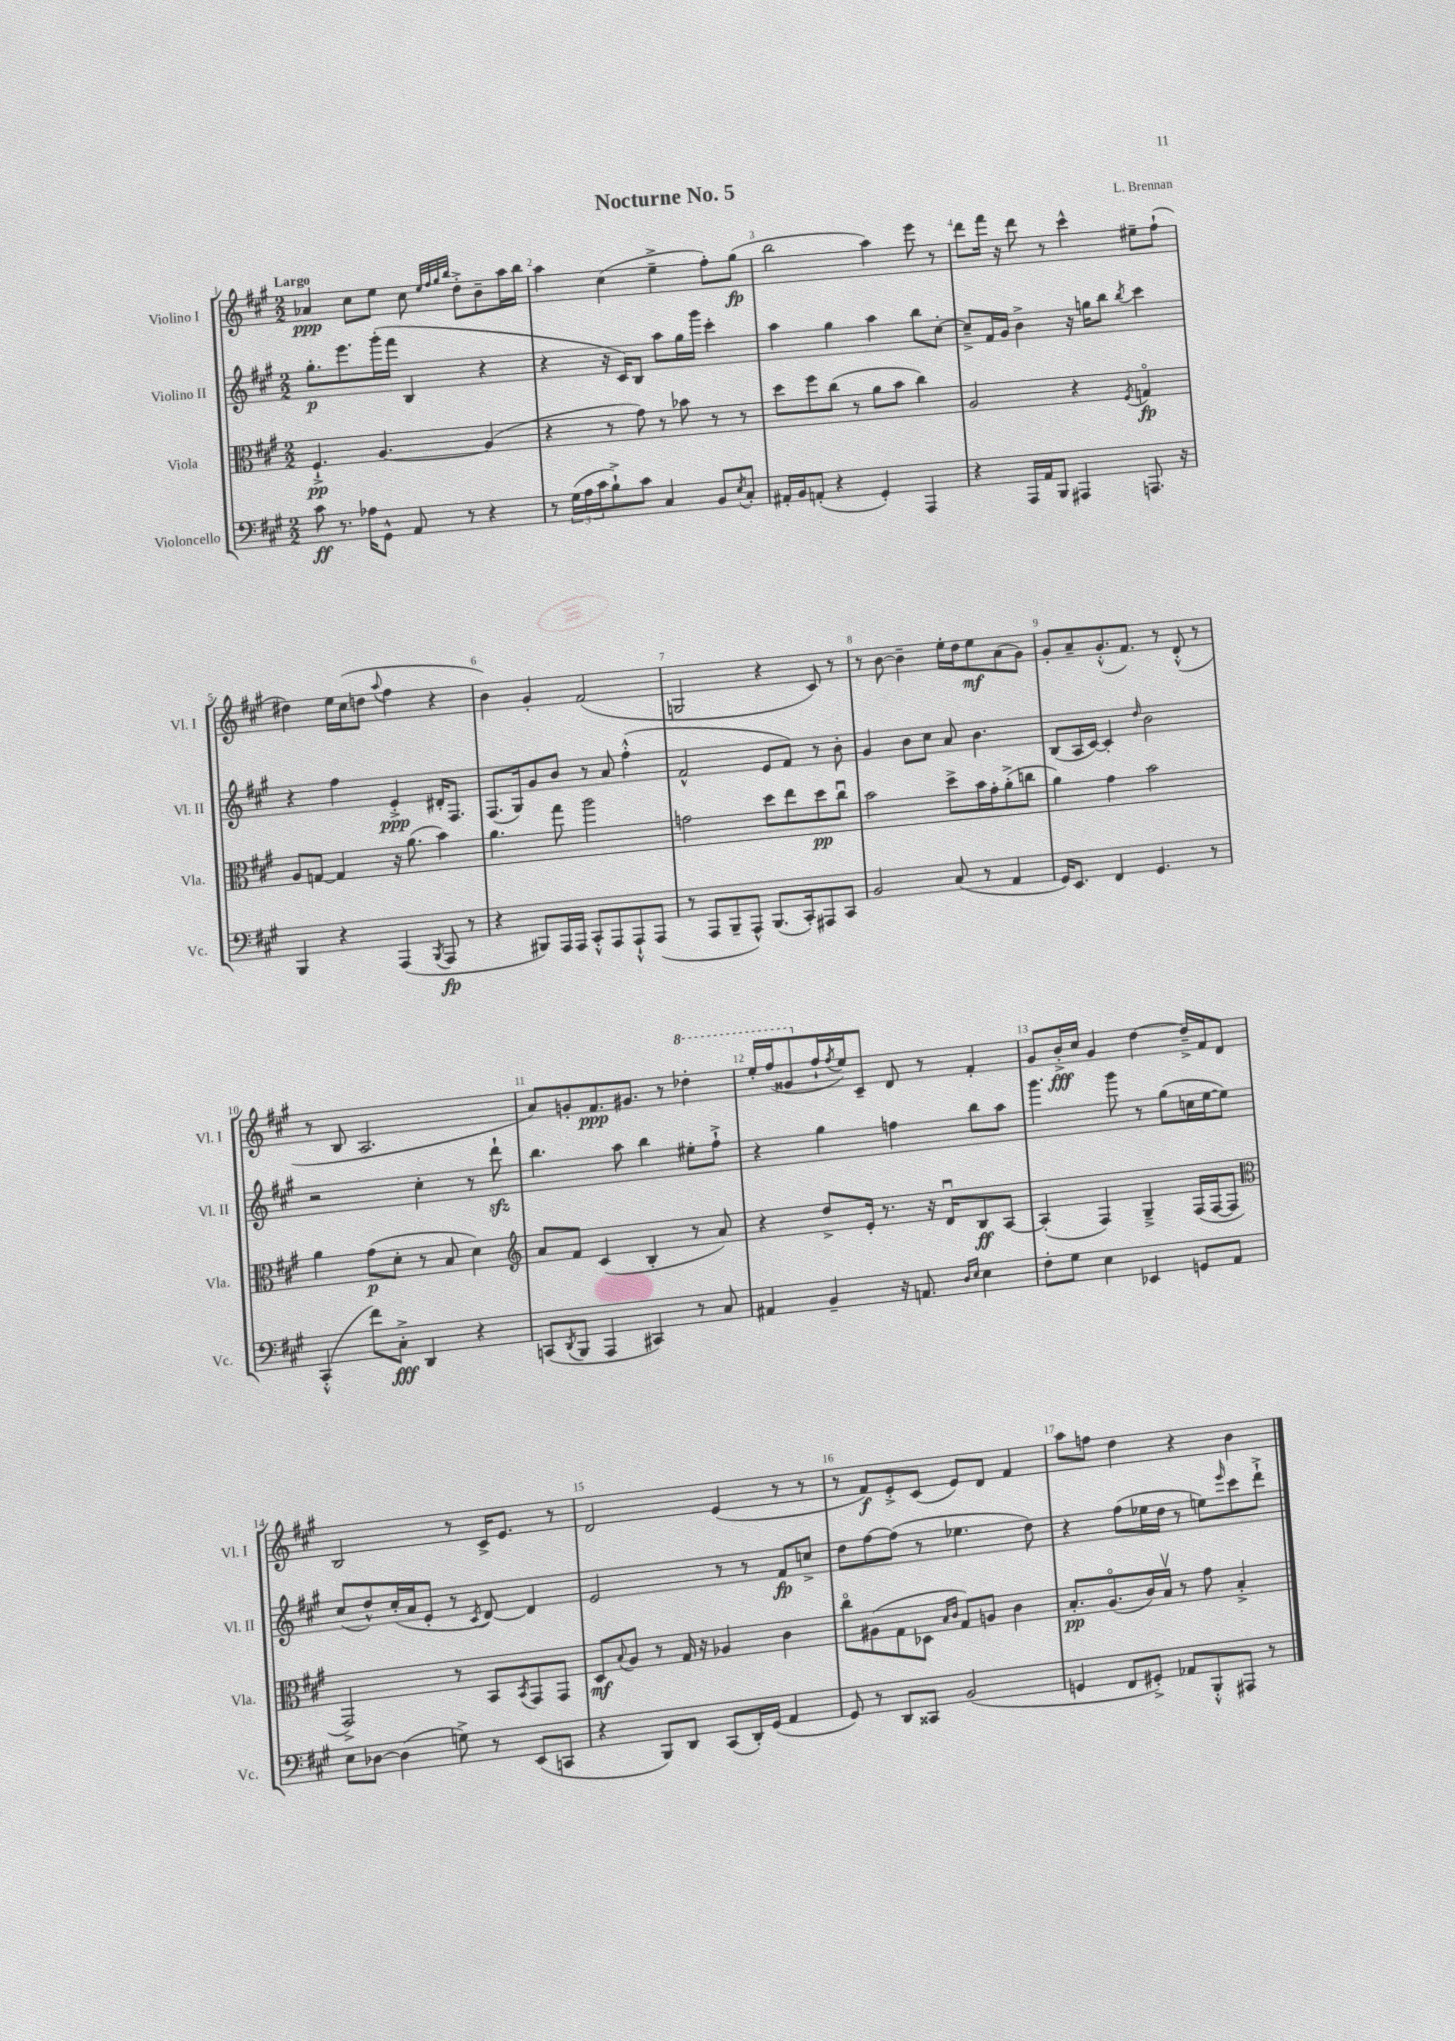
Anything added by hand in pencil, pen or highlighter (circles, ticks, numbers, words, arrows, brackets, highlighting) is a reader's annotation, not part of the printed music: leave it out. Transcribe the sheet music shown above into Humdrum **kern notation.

**kern	**kern	**kern	**kern
*staff4	*staff3	*staff2	*staff1
*clefF4	*clefC3	*clefG2	*clefG2
*k[f#c#g#]	*k[f#c#g#]	*k[f#c#g#]	*k[f#c#g#]
*M2/2	*M2/2	*M2/2	*M2/2
8c#	4.F#`^	8.gg#'	4a-
8.r	.	.	.
.	.	8.eee	.
.	.	.	8cc#
16A-	.	.	.
8GG#^^	[4.A	(16ggg#'	8ee
.	.	16fff#	.
8AA	.	4B	8cc#
.	.	.	32qqee
.	.	.	32qqff#
.	.	.	32qqgg#
.	.	.	32qqbb
8r	.	.	8dd'^
4r	(4A]	4r	8b~
.	.	.	16aa
.	.	.	16bb
=	=	=	=
8r	4r	4r	4aa
(24G#	.	.	.
24A	.	.	.
24c#	.	.	.
8B`^)	8r	16r	(4cc#
.	.	16c#)	.
8c#	8g#)	8B	.
4C#	8r	8aa	4ee~^
.	8b-	16gg#	.
.	.	16ggg#	.
8BB	8r	4ccc#'	8ff#')
8qE	.	.	.
8C#'	8r	.	(8gg#
=	=	=	=
16AA#'	8dd	4aa	2bb
16BB	.	.	.
(8AA'	8ff#	.	.
4r	(8cc#	4gg#	.
.	8r	.	.
4GG#')	8a	4aa	4aa)
.	8b	.	.
4AAA	4cc#)	8bb	8eee
.	.	[8cc#'	8r
=	=	=	=
4r	2A	8cc#~^]	8ddd
.	.	16f#	16fff#
.	.	16g#	16r
16AAA	.	4b^	8ddd
16AA	.	.	.
8BBB	.	.	8r
4AAA#	4r	16r	4ccc#^^
.	.	16gg	.
.	.	8bb	.
.	8qF#	8qbb	.
8.AAA	4Go	4ccc#	8ee#~
.	.	.	(8ff#`
16r	.	.	.
=	=	=	=
4BBB	8A	4r	4dd#)
.	[8G	.	.
4r	4G]	4ff#	16ee
.	.	.	(16cc#
.	.	.	8dd
.	.	.	8qqaa
(4AAA	16r	4e'^	4ff#
.	(8.a	.	.
8qBBB	.	.	.
8AAA	4b)	16d#'	4r
.	.	8.F#	.
8r	.	.	.
=	=	=	=
4r	4.a	(8.F#	4b)
.	.	16G#)	.
8BBB#)	.	8g#	4g#'
16AAA	8gg#	8b	.
16AAA	.	.	.
8CC#'^^	2aa	8r	(2f#
8AAA	.	8a	.
8AAA`^^	.	(4ff#'^^	.
(8AAA	.	.	.
=	=	=	=
8r	2g	2f#^^	2G
8AAA	.	.	.
8BBB~	.	.	.
8AAA^^)	.	.	.
(8.BBB	8dd	8e	4r
.	8ee	8f#)	.
16CC#')	.	.	.
8AAA#	8dd	8r	8c#)
8CC#	8cc#u	8b'	8r
=	=	=	=
2BB	2b	4g#	8r
.	.	.	[8b
.	.	8b	4b~]
.	.	8cc#	.
(8C#	8dd^	8a	16ee'
.	.	.	16dd
8r	16b	4.b	8ee
.	16g#'	.	.
4AA	(8a'^	.	(8a
.	8cc	.	8g#)
=	=	=	=
16GG#)	4a)	(8B	8g#'
8.EE	.	.	.
.	.	16A	8a~
.	.	[16c#)	.
4FF#	4g#	4c#']	(8.g#'^^
.	.	.	8.f#)
.	.	16qqdd	.
4.GG#	2b	2b	.
.	.	.	8r
.	.	.	(8d'^^
8r	.	.	8r
=	=	=	=
(4CC#'^^	4a	2r	8r
.	.	.	8B
8f#)	(8g#	.	2.A
8C#'^	8d'	.	.
4DD	8r	4cc#'	.
.	8B	.	.
4r	4d)	8r	.
.	.	8ddd`	.
=	=	=	=
*	*clefG2	*	*
(8CC	8a	4.bb	8a)
8qDD	.	.	.
8BBB	8f#	.	8g'
4AAA	(4c#	.	8.f#
.	.	8aa	.
.	.	.	8.g#
4CC#)	4B'	4bb	.
.	.	.	8r
8r	8r	8ee#'	4ddd-'
8C#	8a)	8ff#`^	.
=	=	=	=
4AA#	4r	4r	16eee'
.	.	.	(16fff#
.	.	.	8gg##
4BB~	8dd^	4gg#	16ff#`
.	.	.	8qff#
.	.	.	16ee)
.	16e'	.	8c#~
.	8.r	.	.
16r	.	4ff	8d
8.AA	.	.	.
.	16r	.	8r
.	16du	.	.
16qqD	.	.	.
16qqE	.	.	.
4E	8B	8bb	4f#'
.	[8A	8aa	.
=	=	=	=
8F#'	(4A']	4.ggg#	8g#
8G#	.	.	16b'^
.	.	.	16cc#
4E	4F#)	.	4g#
.	.	8ggg#	.
4EE-	4G#~^	8r	[4dd
.	.	(8gg#	.
8GG	(16F#	16cc	16dd~^]
.	[16F#	[16ee	16f#
8AA	8F#]	8ee])	8d
=	=	=	=
*	*clefC3	*	*
8E	2GG#^)	(8cc#	2B
[8D-	.	8dd^^)	.
(4D-]	.	(16cc#'	.
.	.	16a	.
.	.	8e'	.
8G^)	8r	8r	8r
.	.	8qc#	.
8r	8BB	[8d)	16c#^
.	.	.	8.e
.	8qBB	.	.
(8EE	8GG#	4d]	.
8CC	8GG#	.	8r
=	=	=	=
4r	8D	2e	2d
.	8qqB	.	.
.	8A	.	.
8BBB)	8r	.	.
8DD	16G#	.	.
.	16r	.	.
(8CC#	4A-	8r	(4e
16DD')	.	8r	.
(16GG#	.	.	.
4AA	4c#	8f#	8r
.	.	8cc^	8r
=	=	=	=
8GG#)	8cc#o	8dd	8r
8r	(8A#	[8ff#	8f#)
8DD	8G#	(8ff#]	8e'^
8CC##	8D-	8r	(8c#
.	16qqB	.	.
.	16qqc#	.	.
(2BB	8G#)	4.ee-	8e)
.	8A	.	8d
.	4c#	.	4f#
.	.	8dd)	.
=	=	=	=
4GG	8.B'	4r	8aa
.	.	.	8ff
.	(8.Ao	.	.
8FF#	.	(8ff#	4dd
8GG#'^)	16c#)	16ee-	.
.	16Bv	16dd	.
8AA-	8r	8r	4r
8BBB'^^	8g#	8ee)	.
.	.	16qqeee	.
8AAA#	4B'^	8ccc#	4b
8r	.	8ddd`^	.
==	==	==	==
*-	*-	*-	*-
